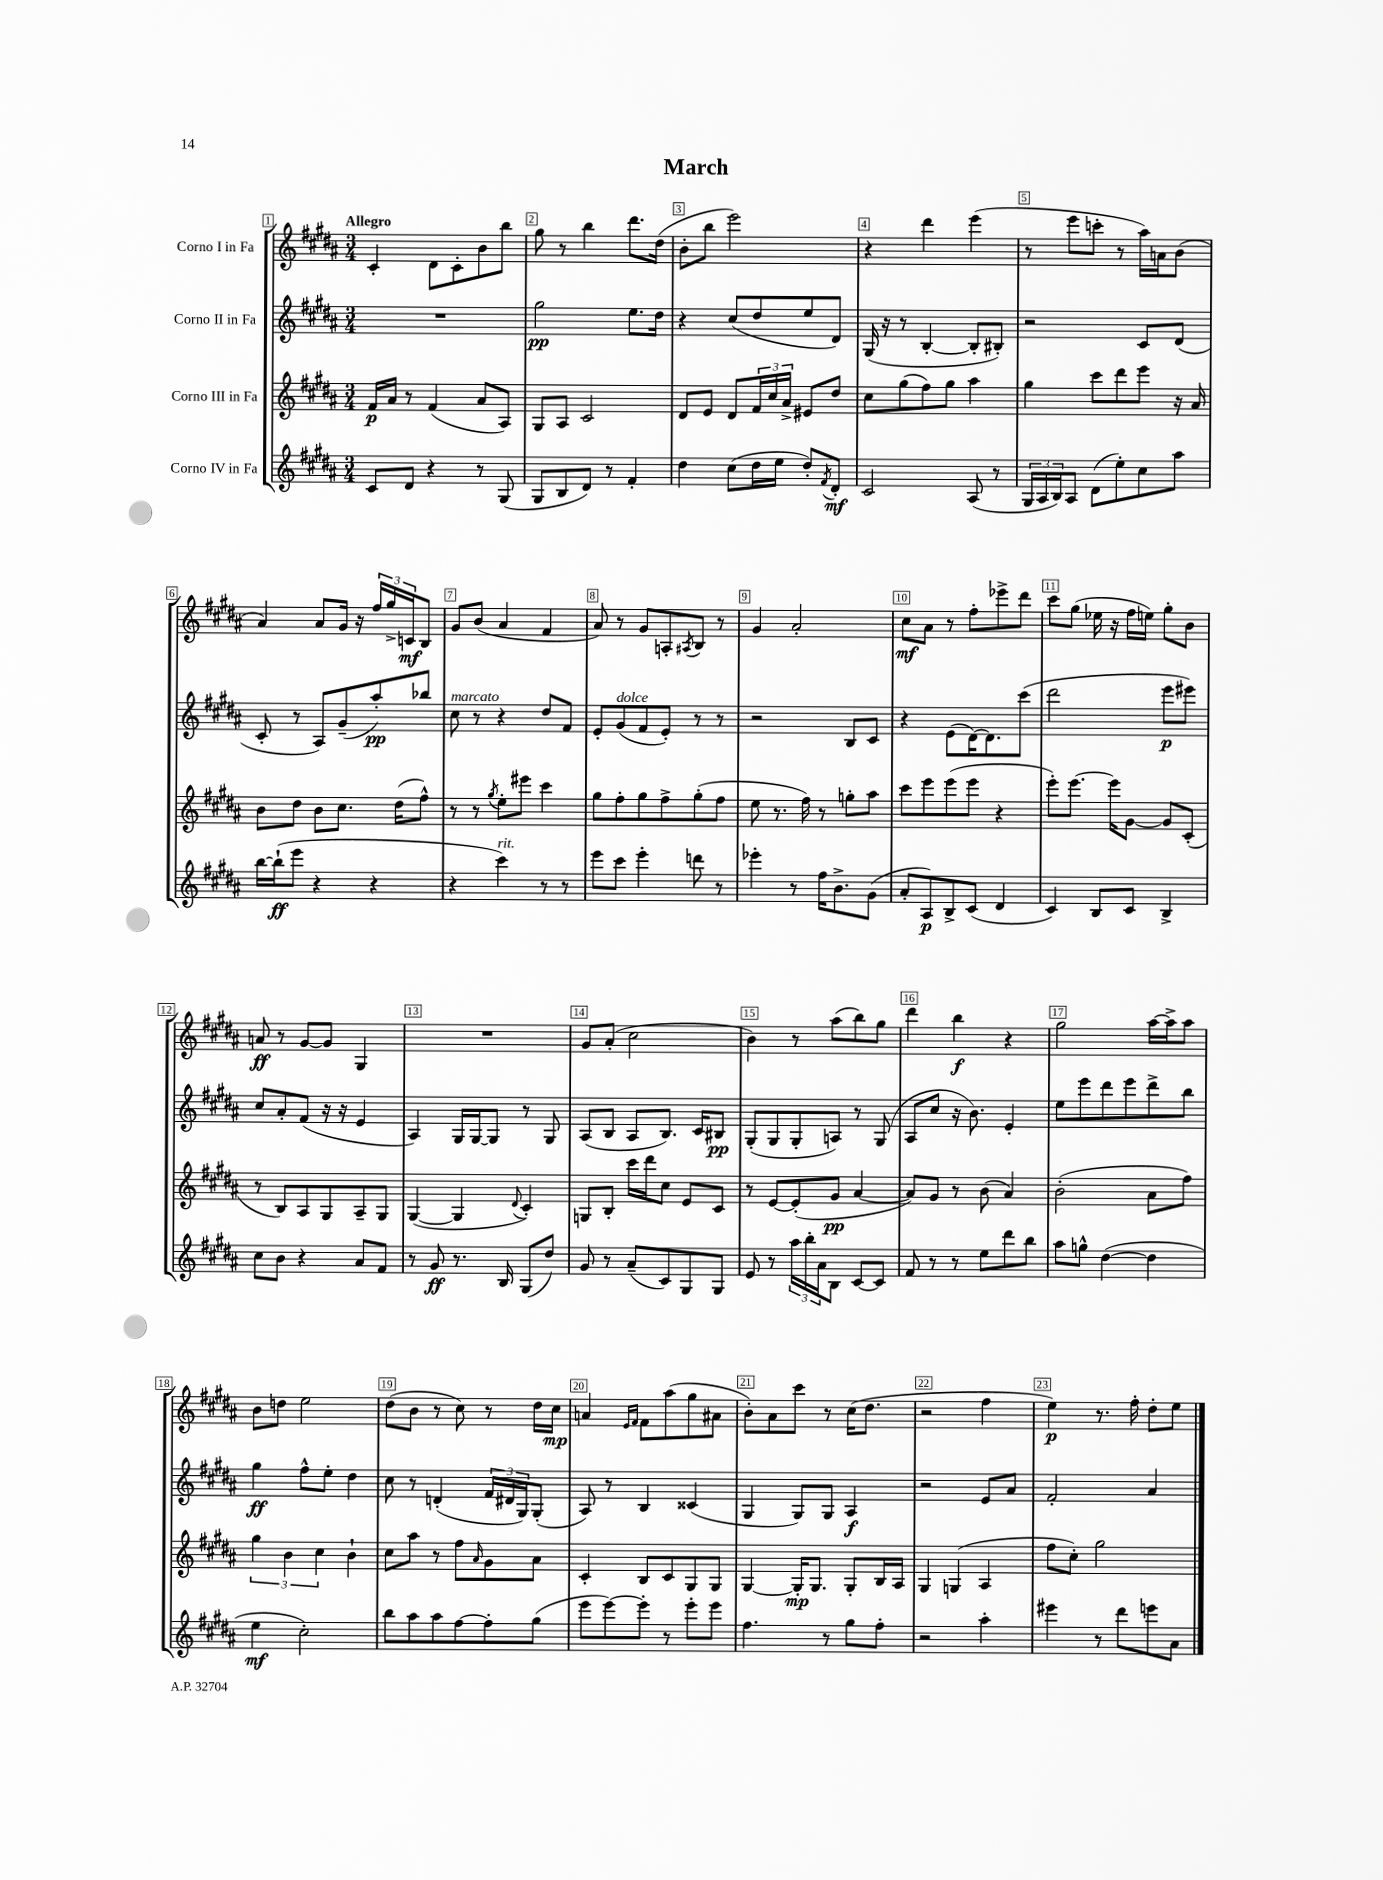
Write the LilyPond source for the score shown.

\header { title = "March" }
<<
\new StaffGroup <<
\new Staff = "s0" \with { instrumentName = "Corno I in Fa" } {
    \clef treble \key b \major \numericTimeSignature \time 3/4 \tempo "Allegro"
    cis'4-. dis'8 cis'8-. b'8 b''8 |
    gis''8 r8 b''4 dis'''8. dis''16( |
    b'8-. b''8 e'''2) |
    r4 dis'''4 e'''4( |
    r8 e'''8 c'''8-. r8 ais''16) a'16 b'8( |
    ais'4) ais'8 gis'16 r16 \tuplet 3/2 { fis''16 gis''16-> c'16\mf } b8 |
    gis'8 b'8( ais'4 fis'4 |
    ais'8) r8 gis'8 a8-. \acciaccatura { ais8 } b8 r8 |
    gis'4 ais'2-. |
    cis''8\mf ais'8 r8 fis''8-. ees'''8-> dis'''8 |
    cis'''8 gis''8( ees''16 r16 fis''16 e''16) gis''8-. b'8 |
    a'8\ff r8 gis'8~ gis'8 gis4 |
    R2. |
    gis'8 ais'8-.( cis''2 |
    b'4) r8 ais''8( b''8) gis''8 |
    dis'''4 b''4\f r4 |
    gis''2 ais''16~ ais''16-> ais''8 |
    b'8 d''8 e''2 |
    dis''8( b'8 r8 cis''8) r8 dis''16 cis''16\mp |
    a'4 \grace { e'16 fis'16 } fis'8 ais''8( gis''8 ais'8 |
    b'8-.) ais'8 cis'''8 r8 cis''16( dis''8. |
    r2 fis''4 |
    e''4\p) r8. fis''16-. dis''8-. e''8 \bar "|." |
}
\new Staff = "s1" \with { instrumentName = "Corno II in Fa" } {
    \clef treble \key b \major \numericTimeSignature \time 3/4
    R2. |
    gis''2\pp e''8. dis''16 |
    r4 cis''8( dis''8 e''8 dis'8) |
    gis16( r16 r8 b4~-. b8-. bis8-.) |
    r2 cis'8 dis'8( |
    cis'8-. r8 ais8) gis'8--( ais''8-.\pp) bes''8 |
    cis''8^\markup { \italic "marcato" } r8 r4 dis''8 fis'8 |
    e'8-. gis'8^\markup { \italic "dolce" }( fis'8 e'8-.) r8 r8 |
    r2 b8 cis'8 |
    r4 e'8( dis'16~) dis'8. cis'''8( |
    dis'''2 e'''8\p eis'''8) |
    cis''8 ais'8-. fis'8( r16 r16 e'4 |
    ais4) gis16 gis16~ gis8 r8 gis8 |
    ais8( b8 ais8 b8.) cis'16 bis8\pp |
    gis8-.( gis8 gis8-. a8) r8 gis8( |
    ais8 cis''8 r16 b'8.) e'4-. |
    e''8 e'''8 dis'''8 e'''8 dis'''8-> b''8 |
    gis''4\ff fis''8-^ e''8-. dis''4 |
    cis''8 r8 d'4-.( \tuplet 3/2 { fis'16 dis'16 gis16) } gis8-.( |
    ais8) r8 b4 cisis'4( |
    gis4 gis8) gis8 ais4\f |
    r2 e'8 ais'8 |
    fis'2-. ais'4 \bar "|." |
}
\new Staff = "s2" \with { instrumentName = "Corno III in Fa" } {
    \clef treble \key b \major \numericTimeSignature \time 3/4
    fis'16\p ais'16 r8 fis'4( ais'8 ais8) |
    gis8 ais8 cis'2 |
    dis'8 e'8 dis'8 \tuplet 3/2 { fis'16 cis''16 ais'16-> } eis'8 dis''8 |
    cis''8 gis''8( fis''8) gis''8 ais''4 |
    gis''4 cis'''8 dis'''8 e'''8 r16 ais'16 |
    b'8 dis''8 b'8 cis''8. dis''16( fis''8-^) |
    r8 r8 \acciaccatura { gis''8 } e''8-. eis'''8 cis'''4 |
    gis''8 fis''8-. gis''8 fis''8-> gis''8-.( fis''8 |
    e''8 r8. fis''16) r8 g''8-. ais''8 |
    cis'''8 e'''8 e'''8( e'''8 r4 |
    e'''8-.) e'''8.~ e'''16 gis'8~ gis'8 cis'8-.( |
    r8 b8) ais8 gis8 ais8-- gis8 |
    gis4~( gis4 \appoggiatura { dis'8 } cis'4-.) |
    g8 b8-. cis'''16 dis'''16 cis''8 e'8 cis'8 |
    r8 e'8~ e'8-.( gis'8\pp ais'4~ |
    ais'8) gis'8 r8 b'8( ais'4) |
    b'2-.( ais'8 fis''8) |
    \tuplet 3/2 { gis''4 b'4 cis''4 } b'4-! |
    cis''8 ais''8 r8 fis''8 \grace { ais'16 } gis'8 ais'8 |
    cis'4-. b8 cis'8 gis8 gis8 |
    gis4~ gis16-.\mp gis8. gis8-. b16 ais16 |
    gis4 g4( ais4 |
    fis''8 cis''8-.) gis''2 \bar "|." |
}
\new Staff = "s3" \with { instrumentName = "Corno IV in Fa" } {
    \clef treble \key b \major \numericTimeSignature \time 3/4
    cis'8 dis'8 r4 r8 gis8( |
    gis8 b8 dis'8) r8 fis'4-. |
    dis''4 cis''8( dis''16 e''16 dis''8-.) \acciaccatura { fis'8 } dis'8-.\mf |
    cis'2 ais8( r8 |
    \tuplet 3/2 { gis16 ais16 b16) } ais8 dis'8( e''8-.) cis''8 ais''8 |
    b''16~ b''16-!\ff( e'''8 r4 r4 |
    r4 cis'''4^\markup { \italic "rit." }) r8 r8 |
    e'''8 cis'''8 e'''4-. d'''8 r8 |
    ees'''4-. r8 fis''16 b'8.-> gis'8( |
    ais'8-. ais8\p) b8-> cis'8( dis'4 |
    cis'4) b8 cis'8 b4-> |
    cis''8 b'8 r4 ais'8 fis'8 |
    r8 gis'8\ff r8. b16 gis8( dis''8) |
    gis'8 r8 ais'8--( cis'8) gis8 gis8 |
    e'8 r8 \tuplet 3/2 { ais''16 b''16-. ais'16 } b8 cis'8~ cis'8 |
    fis'8 r8 r8 e''8 dis'''8 b''8 |
    ais''8 g''8-^ dis''4~( dis''4 |
    e''4\mf cis''2-.) |
    b''8 ais''8 ais''8 fis''8~ fis''8-. gis''8( |
    e'''8 e'''8~) e'''8-. r8 e'''8-. e'''8 |
    fis''4. r8 gis''8 fis''8-. |
    r2 ais''4-. |
    eis'''4 r8 dis'''8 e'''8 ais'8 \bar "|." |
}
>>
>>
\layout { \context { \Score \override BarNumber.break-visibility = ##(#f #t #t) barNumberVisibility = #all-bar-numbers-visible \override BarNumber.stencil = #(make-stencil-boxer 0.1 0.3 ly:text-interface::print) } }
